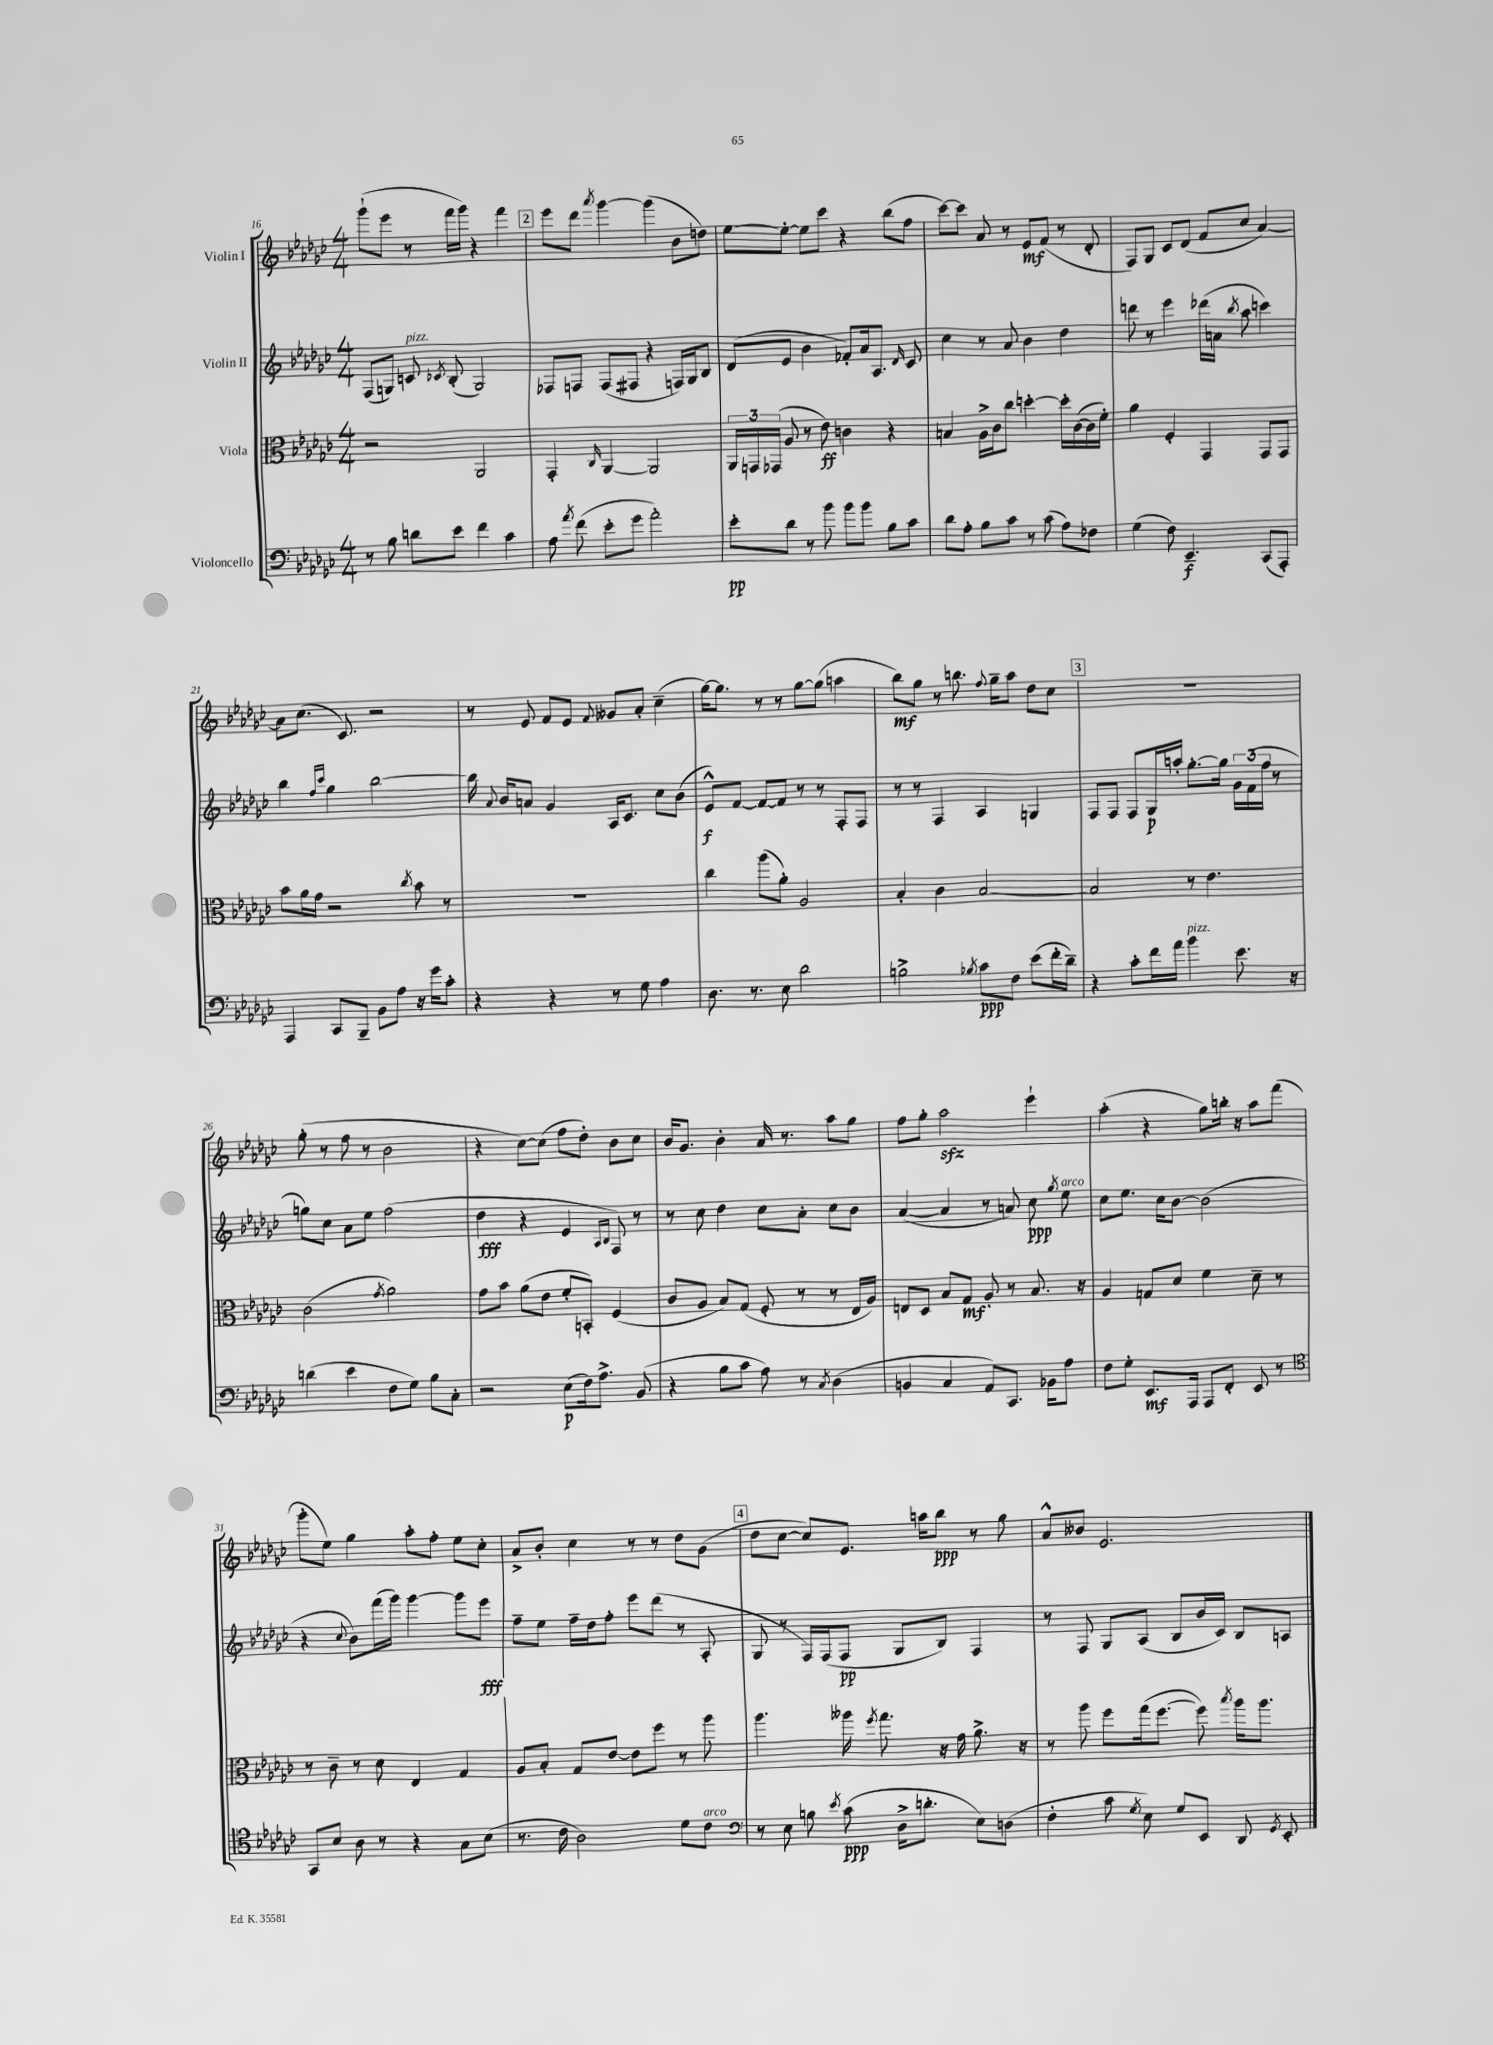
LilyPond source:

<<
\new StaffGroup <<
\new Staff = "s0" \with { instrumentName = "Violin I" } {
    \clef treble \key ges \major \numericTimeSignature \time 4/4
    \autoBeamOff ges'''8[-!( ees'''8] r8 f'''16[ ges'''16]) r4 f'''4 |
    \mark \markup { \box "2" } ees'''8[ des'''8] \acciaccatura { aes'''8 } ges'''4~ ges'''4( bes'8[ d''8]) |
    ees''8[~ ees''8]~-. ees''8[ ces'''8] r4 bes''8[( f''8] |
    ces'''8[~) ces'''8] aes'8 r8 ees'8[\mf f'8]( r8 des'8-. |
    f8[) ges8] ces'8[ des'8]( f'8[ ces''8] aes'4~) |
    aes'8[ ces''8.]( ces'8.) r2 |
    r8 ees'8 f'8[ ees'8] \appoggiatura { f'8 } geses'8[ aes'8]-. ces''4--( |
    ges''16[~) ges''8.] r8 r8 ges''8[~ ges''8]( a''4 |
    bes''8[\mf) ges''8] r8 b''8. \appoggiatura { f''8 } ges''16[-- aes''8] des''8[ ces''8] |
    \mark \markup { \box "3" } R1 |
    ges''8-.( r8 f''8 r8 bes'2 |
    r4 ces''8[~) ces''8]( f''8[ des''8]-.) bes'8[ ces''8] |
    bes'16[ ges'8.] bes'4-. aes'16 r8. aes''8[ ges''8] |
    f''8[ ges''8]-. aes''2\sfz ees'''4-! |
    aes''4-.( r4 ges''8[) b''16]-. r16 aes''8[ f'''8]( |
    ges'''8[-. ees''8]) ges''4 aes''8[-. f''8]-. ees''8[ ces''8]-. |
    aes'8[-> bes'8]-. ces''4 r8 r8 des''8[ ges'8]( |
    \mark \markup { \box "4" } des''8[ ces''8]~ ces''8[) ees'8.] a''16[ bes''8]\ppp r8 ges''8 |
    aes'8[-^ beses'8] ees'2. \bar "|." |
}
\new Staff = "s1" \with { instrumentName = "Violin II" } {
    \clef treble \key ges \major \numericTimeSignature \time 4/4
    \autoBeamOff f8[( g8]) c'8^\markup { \italic "pizz." } \acciaccatura { ces'8 } bes8-.( g2) |
    \mark \markup { \box "2" } fes8[ f8] f8[( fis8] r4 f16[) ges16 bes8] |
    des'8[( ees'8] bes'4 fes'8[-.) aes'16 aes8.] \grace { des'16 } ces'8 |
    ces''4 r8 aes'8 bes'4 des''4 |
    d'''8 r8 ees'''4 des'''16[( a'16] \acciaccatura { bes''8 } aes''8 c'''4) |
    bes''4 \grace { f''16[ ces'''16] } ges''4 bes''2~ |
    bes''16 \appoggiatura { aes'8 } bes'16[ a'8] ges'4 aes16[ ces'8.] ces''8[ bes'8]( |
    ees'8[-^\f) f'8]~ f'8[~ f'8] r8 r8 f8[-. f8] |
    r8 r8 f4 aes4 g4 |
    \mark \markup { \box "3" } f8[ f8] f8[ ges16\p a''16]-. ges''8.[~-. ges''16] \tuplet 3/2 { ges'16[ f'16( f''16] } r8 |
    g''8[) ces''8] aes'8[ ees''8] f''2( |
    des''4\fff r4 ees'4 \grace { aes16[ bes16] } f8) r8 |
    r8 ces''8 des''4 ces''8[ aes'8]-. ces''8[ bes'8] |
    aes'4~( aes'4 r8 a'8) ces''8\ppp \acciaccatura { ges''8 } ees''8^\markup { \italic "arco" } |
    ces''8[ ees''8.] ces''16[ bes'8]~ bes'2( |
    r4 \appoggiatura { ces''8 } bes'8[) f'''16( ges'''16]) ges'''4~ ges'''8[ ees'''8]\fff |
    f''8[-- ees''8] f''16[-- des''16 f''8]-. ees'''8[ des'''8]( r8 aes8-. |
    \mark \markup { \box "4" } ges8 r8 f16[) f16( f8]\pp ges8[ bes8]) f4 |
    r8 f8 ges8[ aes8]( bes8[ bes'16 ces'16]) bes8[ a8] \bar "|." |
}
\new Staff = "s2" \with { instrumentName = "Viola" } {
    \clef alto \key ges \major \numericTimeSignature \time 4/4
    \autoBeamOff r2 aes,2 |
    \mark \markup { \box "2" } ges,4-. \grace { ces16 } aes,4~ aes,2 |
    \tuplet 3/2 { aes,16[ g,16 ges,16]( } aes8 r8 ees'8\ff) c'4 r4 |
    b4 aes16[-> ces'16 ces''8] d''4~-. d''16[-. ces'16~( ces'16 f'16]-.) |
    aes'4 f4-. ges,4 ges,8[ ges,8] |
    bes'8[ aes'16 ges'16] r2 \acciaccatura { ces''8 } bes'8 r8 |
    R1 |
    ces''4 aes''8[( aes'8]-.) aes2 |
    bes4-. ces'4 bes2~ |
    \mark \markup { \box "3" } bes2 r8 ees'4. |
    ces'2( \acciaccatura { ges'8 } aes'2) |
    ges'8[ bes'8] aes'8[( ees'8] f'8[-. b,8]-.) f4( |
    ces'8[ aes8] bes8[) ges8]( f8-. r8 r8 ees16[ aes16]) |
    e8[ des8] bes8[ ges8]\mf aes8-. r8 bes8. r16 |
    aes4 g8[ des'8] f'4 des'8-- r8 |
    r8 ces'8-- r8 des'8 ees4 ges4 |
    aes8[ bes8]-. ges8[ ees'8]~ ees'8[ f''8] r8 aes''8 |
    \mark \markup { \box "4" } aes''4. aeses''16 \acciaccatura { f''8 } ges''8. r16 ges'16 aes'8.-> r16 |
    r8 aes''8 f''8[ ges''16( f''8.]~ f''8) \acciaccatura { bes''8 } aes''16[ aes''8.] \bar "|." |
}
\new Staff = "s3" \with { instrumentName = "Violoncello" } {
    \clef bass \key ges \major \numericTimeSignature \time 4/4
    \autoBeamOff r8 bes8 d'8[ ees'8] f'4 ces'4 |
    \mark \markup { \box "2" } aes8 \acciaccatura { aes'8 } f'8( ees'8[-. ges'8] aes'2-.) |
    ees'8[-.\pp des'8] r8 bes'8 bes'8[ bes'8] bes8[ ces'8] |
    des'8[ aes8]-. bes8[ ces'8] r8 ces'8( aes8[) fes8] |
    ges4( f8) ees,4.--\f ces,8[( aes,,8]-.) |
    aes,,4 ces,8[ bes,,8]-- bes,8[ aes8] r16 ges'16[ ces'8]-. |
    r4 r4 r8 ges8 aes4 |
    des8. r8. ees8 des'2 |
    b2-> \acciaccatura { bes8 } ces'8[\ppp f8] ees'8[( f'16-. des'16]--) |
    \mark \markup { \box "3" } r4 ces'8[-. f'16 aes'16] bes'4^\markup { \italic "pizz." } ees'8. r16 |
    d'4( ees'4 f8[ ges8]) bes8[ ces8]-. |
    r2 ees8[\p( f16) aes8.]-> bes,8( |
    r4 bes8[ ces'8] aes8) r8 \acciaccatura { ces8 } des4( |
    b,4 ces4 aes,8[) ces,8.] bes,16[ aes8] |
    f8[ ges8]-. ees,8.[\mf aes,,16] aes,,8[ f,8]-. ees,8 r8 |
    \clef tenor ges,8[ bes8] aes8 r8 r4 ges8[ bes8]( |
    r8. ces'16 aes2) des'8[ ces'8]^\markup { \italic "arco" } |
    \mark \markup { \box "4" } \clef bass r8 ees8 b8 \acciaccatura { ees'8 } ces'8\ppp( des16[-> d'8.]-. ees8[) d8]( |
    f4-. ces'8 \acciaccatura { ges8 } ees8) ges8[ ees,8] des,8 \acciaccatura { ges,8 } ees,8-. \bar "|." |
}
>>
>>
\layout { \context { \Score currentBarNumber = #16 } }
